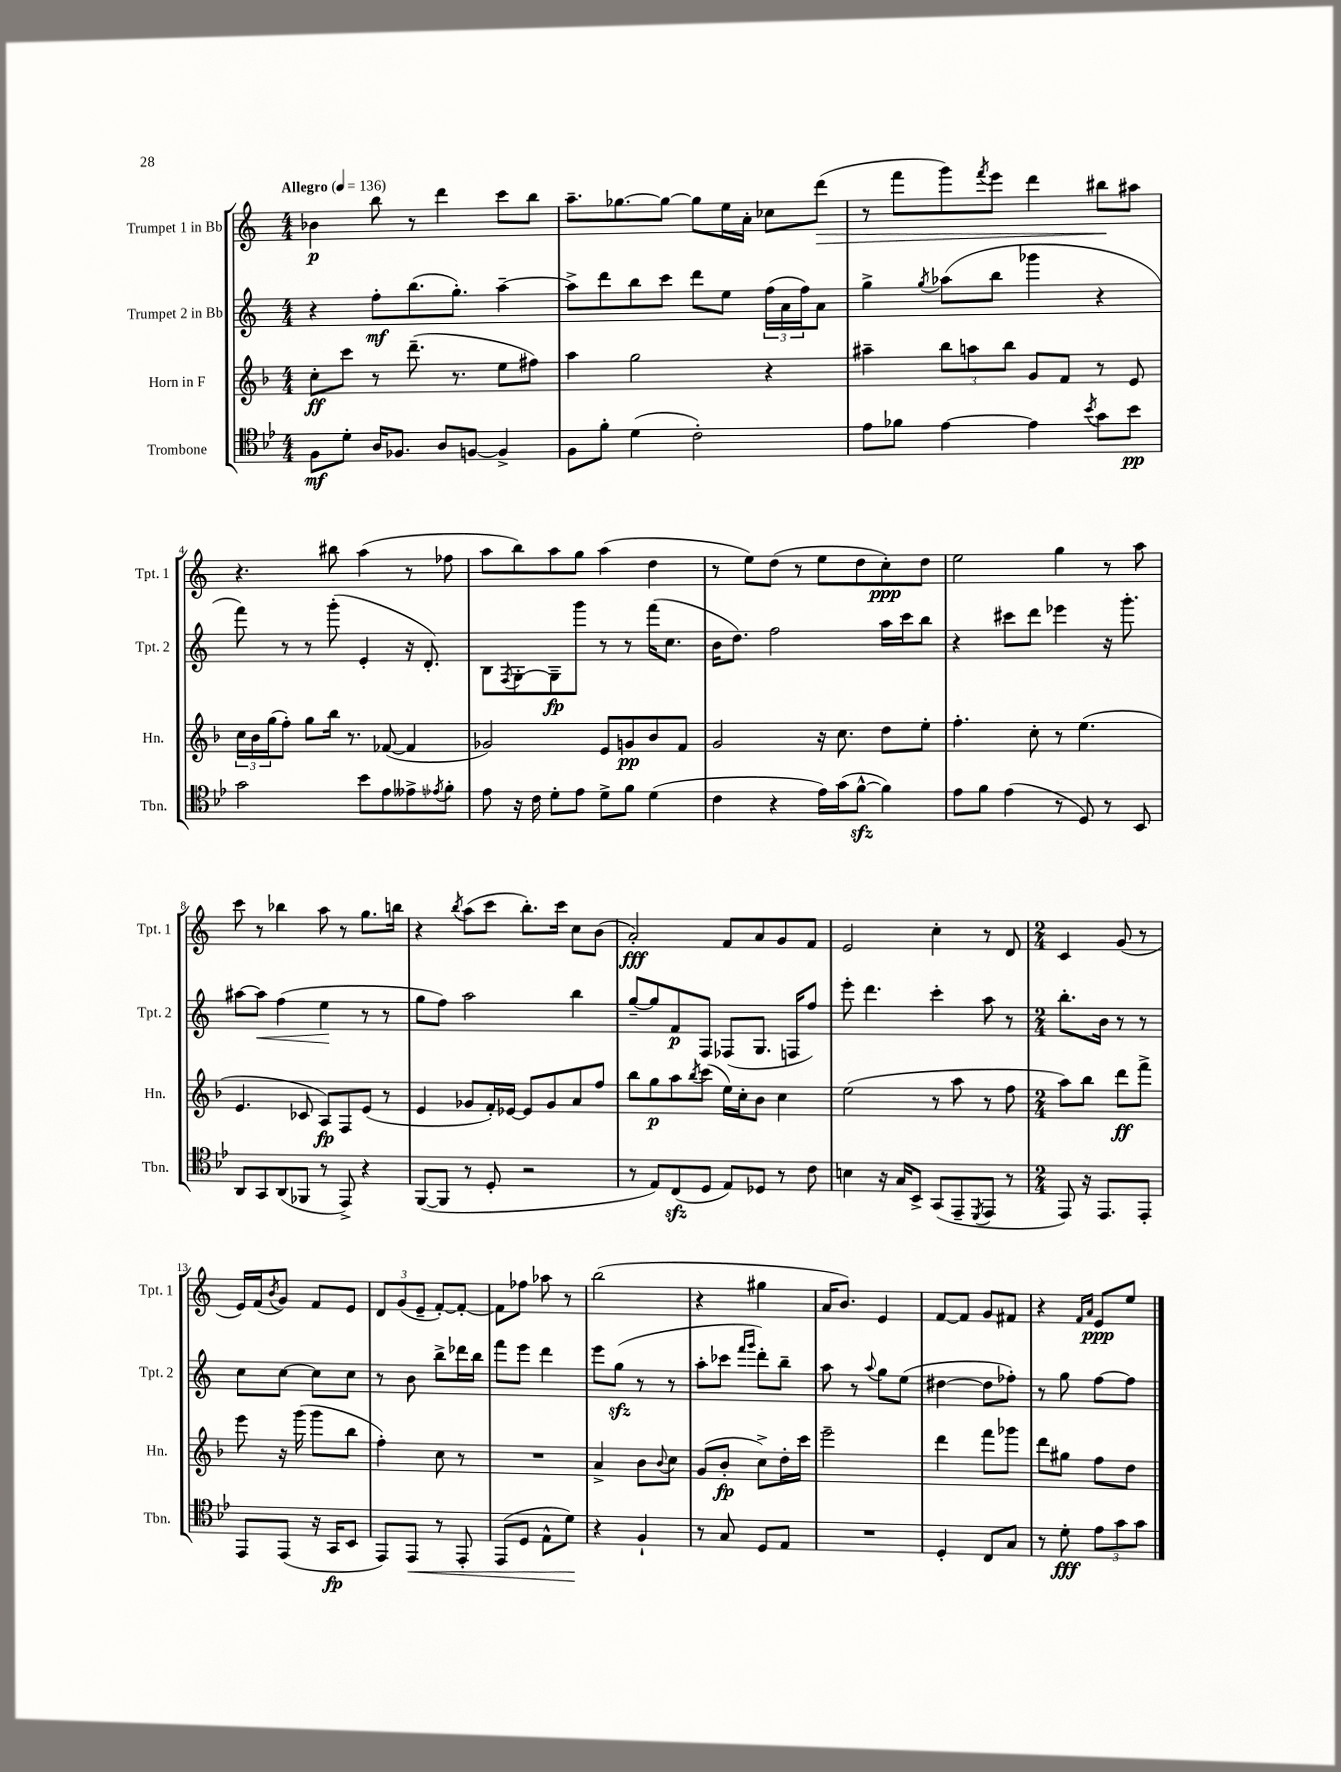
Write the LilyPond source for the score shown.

<<
\new StaffGroup <<
\new Staff = "s0" \with { instrumentName = "Trumpet 1 in Bb" shortInstrumentName = "Tpt. 1" } {
    \clef treble \key c \major \numericTimeSignature \time 4/4 \tempo "Allegro" 4 = 136
    bes'4\p b''8 r8 d'''4 c'''8 b''8 |
    a''8.-- ges''8.~ ges''8~ ges''8 e''16 a'16-. ces''8 d'''8\>( |
    r8 f'''8 g'''8) \acciaccatura { f'''8 } e'''8 d'''4 bis''8\! ais''8 |
    r4. bis''8 a''4( r8 fes''8 |
    a''8 b''8) a''8 g''8 a''4( d''4 |
    r8 e''8) d''8( r8 e''8 d''8 c''8-.\ppp) d''8 |
    e''2 g''4 r8 a''8 |
    c'''8 r8 bes''4 a''8 r8 g''8. b''16 |
    r4 \acciaccatura { b''8 } a''8( c'''8 b''8.-.) c'''16 c''8 b'8( |
    a'2-.\fff) f'8 a'8 g'8 f'8 |
    e'2 c''4-. r8 d'8 |
    \numericTimeSignature \time 2/4 c'4 g'8( r8 |
    e'16) f'16( \acciaccatura { b'8 } g'8) f'8 e'8 |
    \tuplet 3/2 { d'8 g'8( e'8-- } f'8~-.) f'8~-. |
    f'8 fes''8 aes''8 r8 |
    b''2( |
    r4 gis''4 |
    a'16 b'8.) e'4 |
    f'8~ f'8 g'8 fis'8 |
    r4 \grace { f'16 a'16 } e'8\ppp e''8 \bar "|." |
}
\new Staff = "s1" \with { instrumentName = "Trumpet 2 in Bb" shortInstrumentName = "Tpt. 2" } {
    \clef treble \key c \major \numericTimeSignature \time 4/4
    r4 f''8-.\mf b''8.( g''8.-.) a''4~-- |
    a''8-> d'''8 b''8 c'''8 d'''8 e''8 \tuplet 3/2 { f''16( a'16 f''16) } a'8 |
    g''4-> \acciaccatura { g''8 } aes''8( b''8 ges'''4 r4 |
    f'''8) r8 r8 g'''8-.( e'4-. r16 d'8.-.) |
    b8 \acciaccatura { f8 } g8~-. g8--\fp g'''8 r8 r8 f'''16( c''8. |
    b'16 d''8.) f''2 a''16 c'''16 b''8 |
    r4 cis'''8 d'''8 ees'''4 r16 g'''8.-. |
    ais''8~ ais''8\< f''4( e''4\! r8 r8 |
    g''8 f''8) a''2 b''4 |
    g''8~-- g''8 f'8\p f8 fes8( g8. f16 f''8) |
    e'''8-. d'''4. c'''4-. a''8 r8 |
    \numericTimeSignature \time 2/4 b''8.-. b'16 r8 r8 |
    c''8 c''8~ c''8 c''8 |
    r8 b'8 b''8-> des'''16 b''16 |
    f'''8 e'''8 d'''4 |
    e'''8 g''8\sfz( r8 r8 |
    a''8-. ces'''8 \grace { f'''16 g'''16 } d'''8-.) b''8-- |
    a''8 r8 \appoggiatura { a''8 } g''8 e''8( |
    dis''4~ dis''8 fes''8-.) |
    r8 g''8 f''8~ f''8 \bar "|." |
}
\new Staff = "s2" \with { instrumentName = "Horn in F" shortInstrumentName = "Hn." } {
    \clef treble \key f \major \numericTimeSignature \time 4/4
    c''8-.\ff c'''8 r8 d'''8.--( r8. e''8 fis''8) |
    a''4 g''2 r4 |
    ais''4-- \tuplet 3/2 { bes''8 a''8 bes''8 } g'8 f'8 r8 e'8 |
    \tuplet 3/2 { c''16 bes'16 g''16( } f''8-.) g''8 bes''16 r8. fes'8~( fes'4 |
    ges'2) e'8 g'8\pp bes'8 f'8 |
    g'2 r16 c''8. d''8 e''8-. |
    f''4.-. c''8-. r8 e''4.( |
    e'4. ces'8 a8\fp) f8 e'8( r8 |
    e'4 ges'8 f'16-.) ees'16~ ees'8 ges'8 a'8 f''8 |
    bes''8 g''8\p a''8 \acciaccatura { bes''8 } c'''8( e''16) c''16-. bes'8 c''4 |
    e''2( r8 a''8 r8 f''8 |
    \numericTimeSignature \time 2/4 a''8) bes''8 d'''8\ff f'''8-> |
    e'''8 r16 g'''16( g'''8 bes''8 |
    f''4-.) c''8 r8 |
    R2 |
    a'4-> bes'8 \appoggiatura { bes'8 } c''8 |
    g'8( bes'8-.\fp c''8->) d''16-. c'''16 |
    e'''2-- |
    d'''4 f'''8 ges'''8 |
    d'''8 gis''8 f''8 d''8 \bar "|." |
}
\new Staff = "s3" \with { instrumentName = "Trombone" shortInstrumentName = "Tbn." } {
    \clef tenor \key bes \major \numericTimeSignature \time 4/4
    f8\mf d'8-. a16 fes8. a8 f8~ f4-> |
    f8 f'8-. d'4( c'2-.) |
    ees'8 fes'8 ees'4~ ees'4 \acciaccatura { bes'8 } g'8 bes'8\pp |
    g'2 bes'8 ees'8 eeses'8-> \acciaccatura { ees'8 } f'8-. |
    ees'8 r16 c'16 d'8-. ees'8 d'8-> f'8 d'4( |
    c'4 r4 ees'16) g'16( f'8~-^\sfz f'4) |
    ees'8 f'8 ees'4( r8 d8) r8 bes,8 |
    a,8 g,8 a,8( fes,8 r8 ees,8->) r4 |
    f,8~( f,8 r8 d8-. r2 |
    r8 ees8) c8\sfz( d8 ees8) des8 r8 c'8 |
    b4 r16 g16 bes,8-> g,8( ees,8-- \acciaccatura { d,8 } ees,8 r8 |
    \numericTimeSignature \time 2/4 ees,8) r16 ees,8. ees,8-. |
    ees,8 ees,8( r16 g,16\fp bes,8 |
    ees,8) ees,8\< r8 ees,8-. |
    ees,8( d8 ees8-^ d'8\!) |
    r4 f4-! |
    r8 g8 d8 ees8 |
    R2 |
    d4-. c8 g8 |
    r8 d'8-.\fff \tuplet 3/2 { ees'8 g'8 g'8 } \bar "|." |
}
>>
>>
